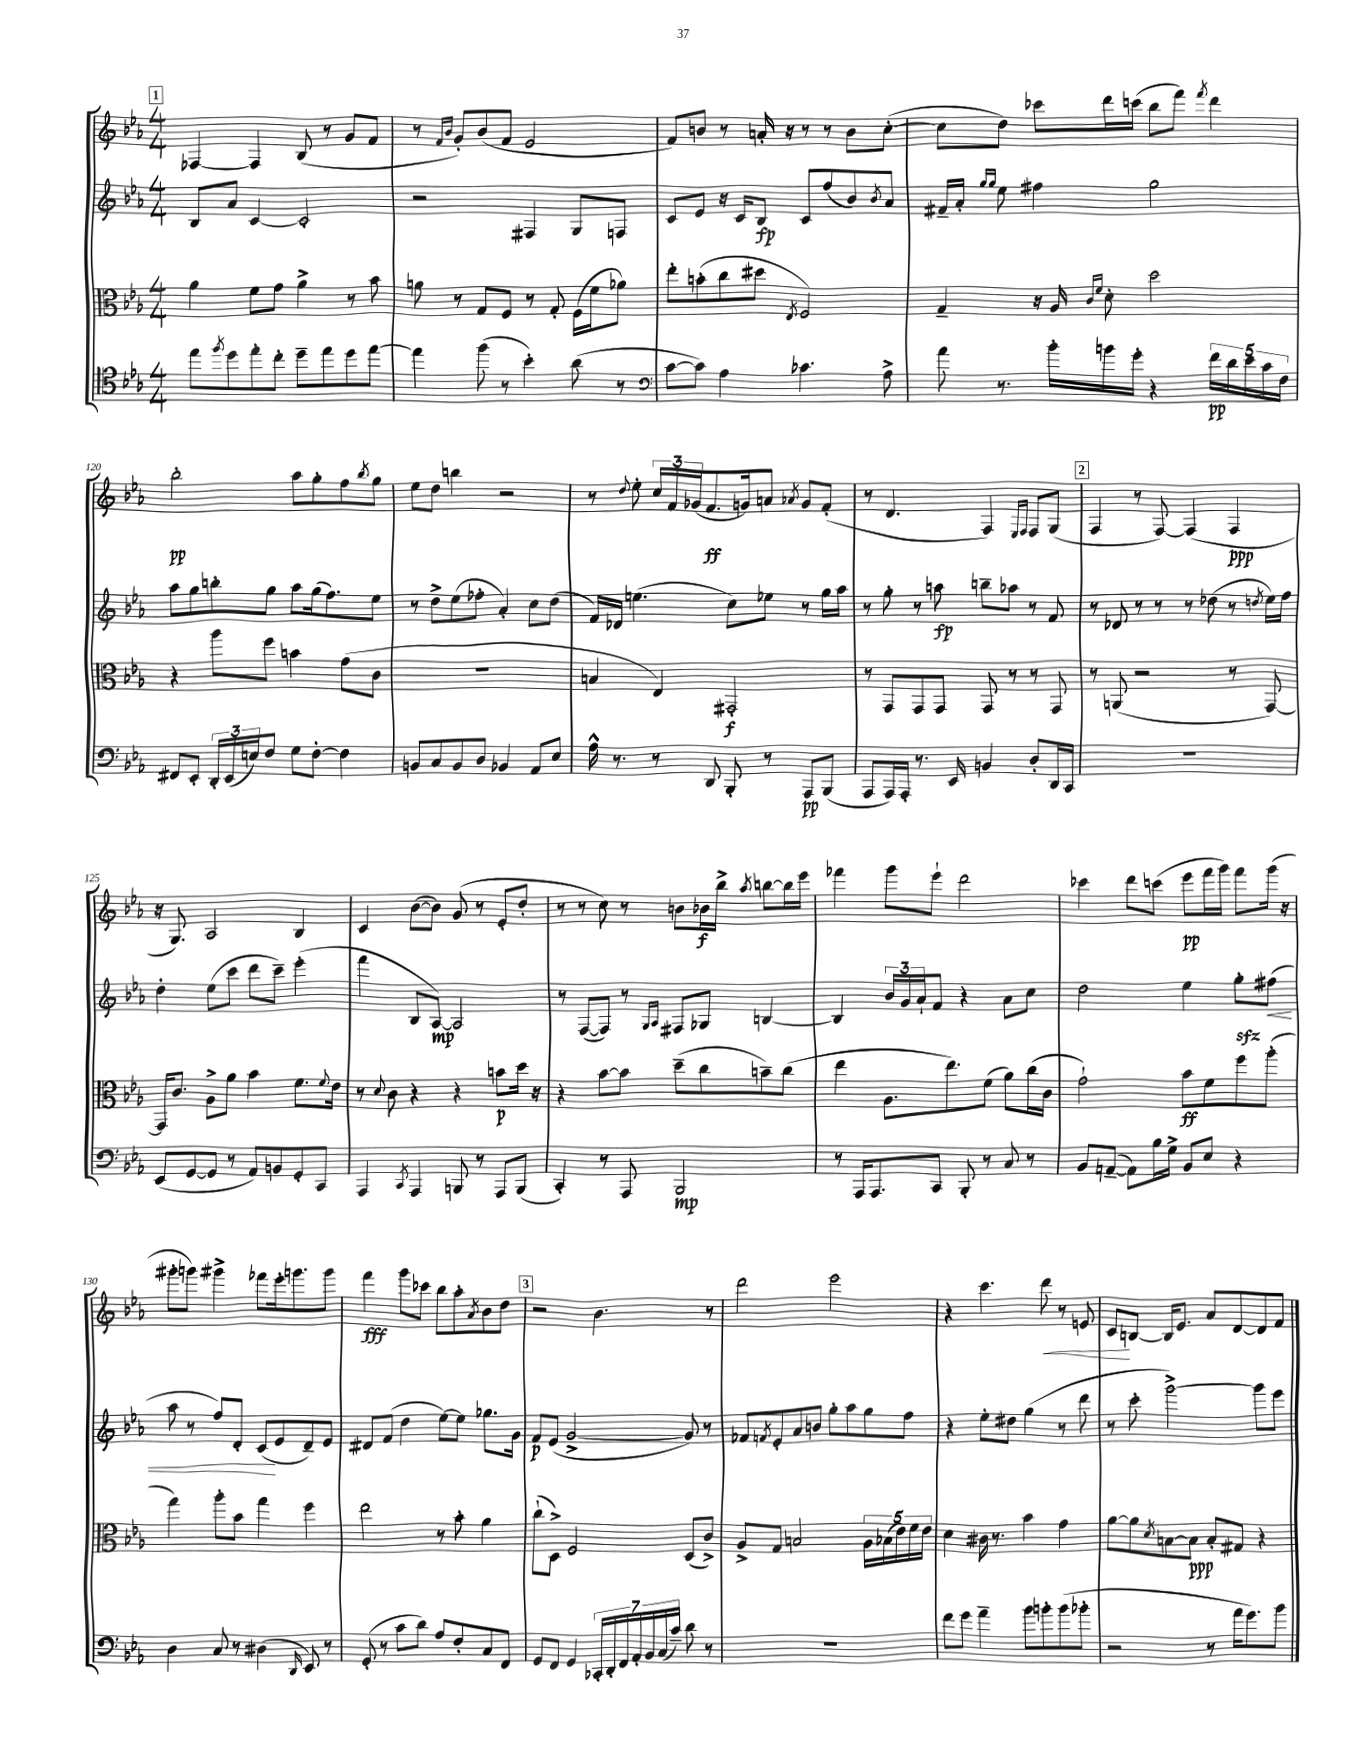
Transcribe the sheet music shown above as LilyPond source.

<<
\new StaffGroup <<
\new Staff = "s0" {
    \clef treble \key ees \major \numericTimeSignature \time 4/4
    \mark \markup { \box "1" } fes4~ fes4 bes8( r8 g'8 f'8 |
    r8 \grace { f'16 bes'16 } g'8-.) bes'8( f'8 ees'2 |
    f'8) b'8 r8 a'16-. r16 r8 r8 b'8 c''8~-.( |
    c''8 d''8) ces'''8 d'''16 c'''16( bes''8 f'''8) \acciaccatura { f'''8 } d'''4 |
    bes''2-.\pp aes''8 g''8-. f''8 \acciaccatura { bes''8 } g''8 |
    ees''8 d''8 b''4 r2 |
    r8 \appoggiatura { d''8 } ees''8-. \tuplet 3/2 { c''16 f'16 ges'16( } f'8.\ff g'16) a'8 \acciaccatura { aes'8 } g'8 f'8-.( |
    r8 d'4. f4) \grace { ees16 f16 } f8 g8( |
    \mark \markup { \box "2" } f4 r8 f8~) f4( f4\ppp |
    r16 g8.) aes2 bes4 |
    c'4 bes'8~( bes'8) g'8( r8 ees'8-. d''8-. |
    r8 r8 c''8) r8 b'8 bes'16\f bes''16-> \acciaccatura { aes''8 } b''8~ b''16 ees'''16 |
    fes'''4 g'''8 ees'''8-! d'''2 |
    ces'''4 d'''8 c'''8( ees'''8\pp f'''16 g'''16) f'''8 g'''16( r16 |
    gis'''8-. g'''8) gis'''4-> fes'''8 ees'''16-. g'''8. g'''8 |
    f'''4\fff g'''8 ces'''8 bes''8 aes''8-. \acciaccatura { aes'8 } bes'8 d''8 |
    \mark \markup { \box "3" } r2 bes'4. r8 |
    d'''2 ees'''2 |
    r4 c'''4. d'''8\< r8 e'8 |
    c'8\! b8~ b16 ees'8. aes'8 d'8~ d'8 f'8 \bar "|." |
}
\new Staff = "s1" {
    \clef treble \key ees \major \numericTimeSignature \time 4/4
    \mark \markup { \box "1" } bes8 aes'8 c'4~ c'2-. |
    r2 fis4 g8 f8 |
    c'8 ees'8 r16 c'16 bes8\fp c'8 f''8( bes'8) \acciaccatura { bes'8 } aes'8 |
    fis'16-- aes'16-. \grace { g''16 g''16 } ees''8 fis''4 g''2 |
    aes''8 g''8 b''8-. g''8 aes''8 g''16( f''8.) ees''8 |
    r8 d''8-> ees''8( fes''8-. aes'4-.) c''8 d''8( |
    f'16) des'16 e''4.( c''8) ees''8 r8 g''16 aes''16 |
    r8 g''8-. r8 a''8\fp b''8-- aes''8 r8 f'8 |
    \mark \markup { \box "2" } r8 des'8 r8 r8 r8 des''8( r8 \acciaccatura { d''8 } ees''16) f''16 |
    d''4-. ees''8( c'''8 d'''8 c'''8--) ees'''4-.( |
    f'''4 bes8 aes8~\mp) aes2 |
    r8 f8~( f8) r8 \grace { g16 aes16 } fis8 ges8 b4~ |
    b4 \tuplet 3/2 { bes'16 g'16 aes'16-! } f'8 r4 aes'8 c''8 |
    d''2 ees''4 g''8-.\sfz fis''8\<( |
    aes''8 r8 f''8) d'8-. c'8\!( ees'8 d'8--) ees'8 |
    dis'8 f'8( d''4 ees''8~) ees''8 ges''8. g'16 |
    \mark \markup { \box "3" } f'8\p ees'8( g'2~-> g'8) r8 |
    fes'8 \acciaccatura { f'8 } ees'8-. aes'8 b'8 g''8-. aes''8 g''8 f''8 |
    r4 ees''8-. dis''8 g''4( r8 d'''8 |
    r8 c'''8-. g'''2~->) g'''8 ees'''8 \bar "|." |
}
\new Staff = "s2" {
    \clef alto \key ees \major \numericTimeSignature \time 4/4
    \mark \markup { \box "1" } aes'4 f'8 g'8 aes'4-> r8 bes'8 |
    a'8 r8 g8 f8 r8 g8-. f16( f'16 aes'8) |
    ees''8-. b'8-.( c''8 dis''8 \acciaccatura { ees8 } f2) |
    g4-- r16 aes16 \grace { c'16 f'16 } d'8-. d''2 |
    r4 aes''8 f''8 b'4 g'8( c'8 |
    R1 |
    b4 ees4) gis,2-.\f |
    r8 g,8 g,8 g,8 g,8 r8 r8 g,8 |
    \mark \markup { \box "2" } r8 a,8( r2 r8 g,8~) |
    g,16 c'8. aes8-> aes'8 bes'4 f'8. \appoggiatura { f'8 } ees'16 |
    r8 \appoggiatura { d'8 } c'8 r4 r4 b'8\p d''16 r16 |
    r4 bes'8~ bes'8 d''8--( c''8 b'8--) c''8( |
    ees''4 aes8. ees''8.) f'8( aes'8) c''16( c'16 |
    g'2-!) bes'8\ff f'8 f''8 aes''8-.( |
    g''4) aes''8-. bes'8 g''4 f''4 |
    ees''2 r8 bes'8-. aes'4 |
    \mark \markup { \box "3" } c''8-!( d8->) f2 d8( c'8->) |
    aes8-> g8 b2 \tuplet 5/4 { aes16 bes16( ees'16) f'16 ees'16 } |
    d'4 cis'16 r8. bes'4 g'4 |
    aes'8~ aes'8 \acciaccatura { d'8 } b8~ b8\ppp b8-. gis8 r4 \bar "|." |
}
\new Staff = "s3" {
    \clef tenor \key ees \major \numericTimeSignature \time 4/4
    \mark \markup { \box "1" } ees''8 \acciaccatura { f''8 } d''8 ees''8-. c''8-. d''8-- ees''8 d''8 ees''8~ |
    ees''4 f''8( r8 bes'4-.) aes'8( r8 |
    \clef bass c'8~ c'8) aes4 ces'4. aes8-> |
    aes'8 r8. bes'16-. b'16 g'16-. r4 \tuplet 5/4 { f'16\pp d'16 ees'16 c'16 f16 } |
    fis,8 ees,8-. \tuplet 3/2 { d,16-. ees,16( e16) } f8 g8 f8~-. f4 |
    b,8 c8 b,8 d8 bes,4 aes,8 ees8 |
    aes16-^ r8. r8 d,8 bes,,8-. r8 aes,,8\pp bes,,8( |
    aes,,8 aes,,16) aes,,16-. r8. ees,16 b,4 d8-. d,16 c,16 |
    \mark \markup { \box "2" } R1 |
    ees,8( g,8~ g,8 r8 aes,8) b,8 g,8-. c,8 |
    aes,,4 \acciaccatura { c,8 } aes,,4 b,,8 r8 aes,,8 b,,8( |
    c,4-.) r8 aes,,8 bes,,2\mp |
    r8 aes,,16 aes,,8. c,8 bes,,8-. r8 c8 r8 |
    bes,8 a,8~--( a,8) bes16 g16-> bes,8 ees8 r4 |
    d4 c8 r8 dis4( \grace { d,16 } ees,8) r8 |
    g,8-.( r8 c'8 d'8) aes8 f8-. c8 f,8 |
    \mark \markup { \box "3" } g,8 f,8 g,4 \tuplet 7/4 { ces,16-. d,16-. f,16 aes,16-. bes,16 c16( c'16--) } d'8 r8 |
    R1 |
    f'8 g'8 aes'4-- bes'8 b'8-. b'8( bes'8-. |
    r2 r8 aes'16 g'8.) bes'8 \bar "|." |
}
>>
>>
\layout { \context { \Score currentBarNumber = #116 } }
